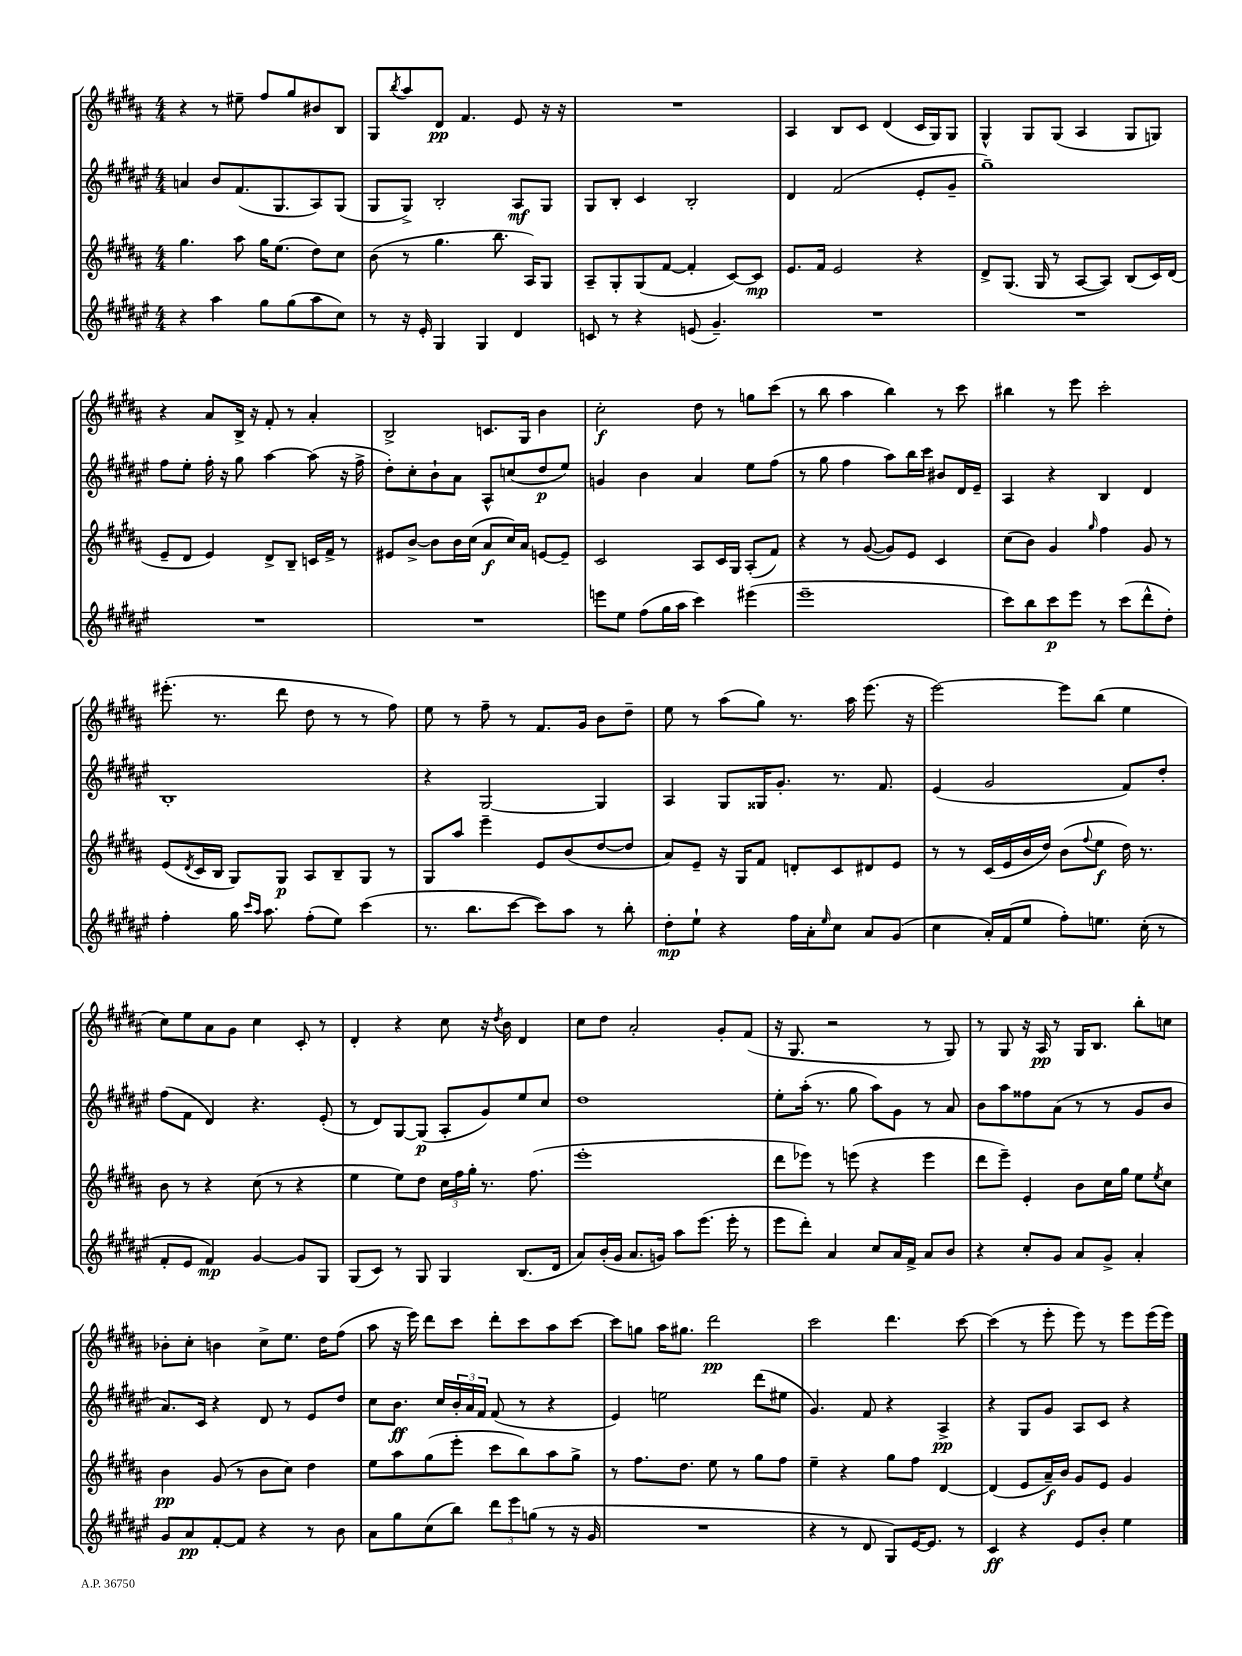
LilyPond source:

<<
\new StaffGroup <<
\new Staff = "s0" {
    \clef treble \key b \major \numericTimeSignature \time 4/4
    r4 r8 eis''8-- fis''8 gis''8 bis'8 b8 |
    gis8 \acciaccatura { b''8 } ais''8 dis'8\pp fis'4. e'8 r16 r16 |
    R1 |
    ais4 b8 cis'8 dis'4( cis'16 gis16) gis8 |
    gis4-^ gis8 gis8( ais4 gis8 g8) |
    r4 ais'8 b16-> r16 fis'8-. r8 ais'4-. |
    b2-> c'8. gis16 b'4 |
    cis''2-.\f dis''8 r8 g''8 cis'''8( |
    r8 b''8 ais''4 b''4) r8 cis'''8 |
    bis''4 r8 e'''8 cis'''2-. |
    eis'''8.-.( r8. dis'''8 dis''8 r8 r8 fis''8) |
    e''8 r8 fis''8-- r8 fis'8. gis'16 b'8 dis''8-- |
    e''8 r8 ais''8( gis''8) r8. ais''16 e'''8.( r16 |
    e'''2~) e'''8 b''8( e''4 |
    cis''8) e''8 ais'8 gis'8 cis''4 cis'8-. r8 |
    dis'4-. r4 cis''8 r16 \acciaccatura { dis''8 } b'16 dis'4 |
    cis''8 dis''8 ais'2-. gis'8-. fis'8( |
    r16 gis8. r2 r8 gis8) |
    r8 gis8 r16 ais16\pp r8 gis16 b8. b''8-. c''8 |
    bes'8-. cis''8-. b'4 cis''8-> e''8. dis''16 fis''8( |
    ais''8 r16 e'''16) dis'''8 cis'''8 dis'''8-. cis'''8 ais''8 cis'''8~ |
    cis'''8 g''8 ais''16 gis''8. dis'''2\pp |
    cis'''2 dis'''4. cis'''8~ |
    cis'''4( r8 e'''8-. e'''8) r8 e'''8 e'''16( e'''16) \bar "|." |
}
\new Staff = "s1" {
    \clef treble \key fis \major \numericTimeSignature \time 4/4
    a'4 b'8 fis'8.( gis8. ais8) gis8( |
    gis8 gis8->) b2-. ais8\mf gis8 |
    gis8 b8-. cis'4 b2-. |
    dis'4 fis'2( eis'8-. gis'8-- |
    gis''1--) |
    fis''8 eis''8-. fis''16-. r16 gis''8 ais''4~ ais''8( r16 fis''16-> |
    dis''8-.) cis''8-. b'8-! ais'8 ais8-^ c''8( dis''8\p eis''8) |
    g'4 b'4 ais'4 eis''8 fis''8( |
    r8 gis''8 fis''4 ais''8) b''16 cis'''16 bis'8 dis'16 eis'16-- |
    ais4 r4 b4 dis'4 |
    b1-. |
    r4 gis2~ gis4 |
    ais4 gis8 gisis16 gis'8.-. r8. fis'8. |
    eis'4( gis'2 fis'8) dis''8-. |
    fis''8( fis'8 dis'4) r4. eis'8-.( |
    r8 dis'8) gis8~ gis8\p( ais8-. gis'8) eis''8 cis''8 |
    dis''1 |
    eis''8-. ais''16-.( r8. gis''8 ais''8) gis'8 r8 ais'8 |
    b'8 ais''8 fisis''8 ais'8( r8 r8 gis'8 b'8 |
    ais'8.) cis'16 r4 dis'8 r8 eis'8 dis''8 |
    cis''8 b'8.\ff cis''16 \tuplet 3/2 { b'16-. ais'16 fis'16 } fis'8( r8 r4 |
    eis'4) e''2 dis'''8( eis''8 |
    gis'4.) fis'8 r4 ais4->\pp |
    r4 gis8 gis'8 ais8 cis'8 r4 \bar "|." |
}
\new Staff = "s2" {
    \clef treble \key b \major \numericTimeSignature \time 4/4
    gis''4. ais''8 gis''16 e''8.( dis''8) cis''8 |
    b'8( r8 gis''4. b''8. ais16) gis8 |
    ais8-- gis8-. gis8( fis'8~ fis'4-. cis'8~) cis'8\mp |
    e'8. fis'16 e'2 r4 |
    dis'8-> gis8.( gis16 r8 ais8~ ais8) b8( cis'16) dis'16( |
    e'8-- dis'8 e'4) dis'8-> b8-- c'16 fis'16-> r8 |
    eis'8 b'8~-> b'8 b'16 cis''16( ais'8\f cis''16) ais'16 e'8~ e'8-- |
    cis'2 ais8 cis'16 gis16 ais8-.( fis'8) |
    r4 r8 gis'8~( gis'8) e'8 cis'4 |
    cis''8( b'8) gis'4 \grace { gis''16 } fis''4 gis'8 r8 |
    e'8( \acciaccatura { dis'8 } cis'16 b16 gis8) gis8\p ais8 b8-- gis8 r8 |
    gis8 ais''8 e'''4-- e'8 b'8( dis''8~ dis''8 |
    ais'8) e'8-- r16 gis16 fis'8 d'8-. cis'8 dis'8 e'8 |
    r8 r8 cis'16( e'16 b'16 dis''16) b'8( \appoggiatura { fis''8 } e''8\f dis''16) r8. |
    b'8 r8 r4 cis''8( r8 r4 |
    e''4 e''8) dis''8 \tuplet 3/2 { cis''16 fis''16 gis''16-. } r8. fis''8.( |
    e'''1-. |
    dis'''8 ees'''8) r8 e'''8( r4 e'''4 |
    dis'''8 e'''8--) e'4-. b'8 cis''16 gis''16 e''8 \acciaccatura { e''8 } cis''8 |
    b'4\pp gis'8( r8 b'8 cis''8) dis''4 |
    e''8 ais''8 gis''8( e'''8-. cis'''8 b''8) ais''8 gis''8-> |
    r8 fis''8. dis''8. e''8 r8 gis''8 fis''8 |
    e''4-- r4 gis''8 fis''8 dis'4~ |
    dis'4( e'8 ais'16--\f) b'16 gis'8 e'8 gis'4 \bar "|." |
}
\new Staff = "s3" {
    \clef treble \key fis \major \numericTimeSignature \time 4/4
    r4 ais''4 gis''8 gis''8( ais''8 cis''8) |
    r8 r16 eis'16-. gis4 gis4 dis'4 |
    c'8 r8 r4 e'8( gis'4.--) |
    R1 |
    R1 |
    R1 |
    R1 |
    e'''8 eis''8 fis''8( gis''16 ais''16 cis'''4) eis'''4( |
    eis'''1-- |
    cis'''8) b''8 cis'''8\p eis'''8 r8 cis'''8( dis'''8-^ dis''8-.) |
    fis''4-. gis''16 \grace { cis'''16 ais''16 } ais''8. fis''8-.( eis''8) cis'''4( |
    r8. b''8. cis'''8~ cis'''8) ais''8 r8 b''8-. |
    dis''8-.\mp eis''8-! r4 fis''16 ais'16-. \grace { eis''16 } cis''8 ais'8 gis'8( |
    cis''4 ais'16-.) fis'16( eis''8 fis''8-.) e''8. cis''16-.( r8 |
    fis'8-. eis'8 fis'4\mp) gis'4~ gis'8 gis8 |
    gis8( cis'8) r8 gis8 gis4 b8.( dis'16 |
    ais'8) b'16-.( gis'16 ais'8. g'16) ais''8 eis'''8.( eis'''16-. r8 |
    eis'''8 dis'''8-.) ais'4 cis''8 ais'16 fis'16-> ais'8 b'8 |
    r4 cis''8-. gis'8 ais'8 gis'8-> ais'4-. |
    gis'8 ais'8\pp fis'8~-. fis'8 r4 r8 b'8 |
    ais'8 gis''8 cis''8( b''8) \tuplet 3/2 { dis'''8 eis'''8 g''8( } r8 r16 gis'16 |
    R1 |
    r4 r8 dis'8 gis8) eis'16~ eis'8. r8 |
    cis'4\ff r4 eis'8 b'8-. eis''4 \bar "|." |
}
>>
>>
\layout { \context { \Score \remove "Bar_number_engraver" } }
